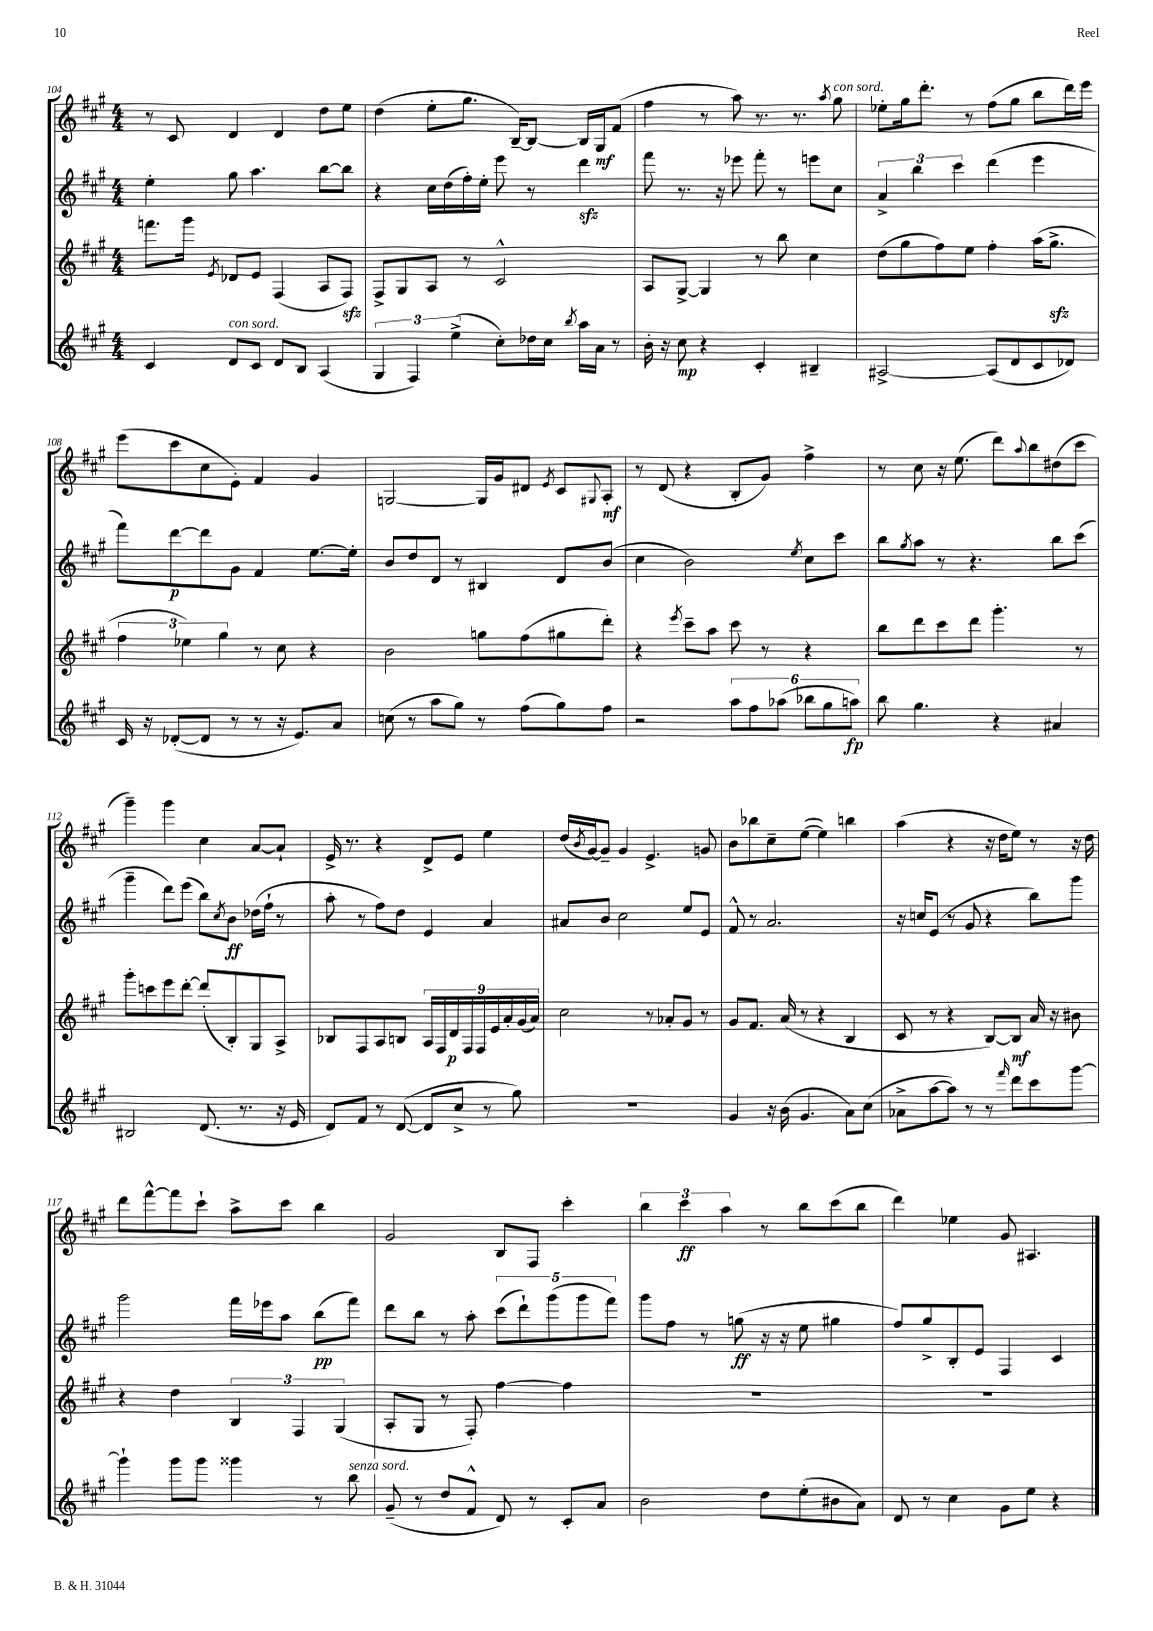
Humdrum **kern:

**kern	**dynam	**kern	**dynam	**kern	**dynam	**kern	**dynam
*part4	*part4	*part3	*part3	*part2	*part2	*part1	*part1
*staff4	*staff4	*staff3	*staff3	*staff2	*staff2	*staff1	*staff1
*clefG2	*	*clefG2	*	*clefG2	*	*clefG2	*
*k[f#c#g#]	*	*k[f#c#g#]	*	*k[f#c#g#]	*	*k[f#c#g#]	*
*M4/4	*	*M4/4	*	*M4/4	*	*M4/4	*
=104	=104	=104	=104	=104	=104	=104	=104
4c#/	.	8.fffn\L	.	4ee'\	.	8r	.
.	.	.	.	.	.	8c#/	.
.	.	16ggg#\Jk	.	.	.	.	.
.	.	8qe/	.	.	.	.	.
!LO:TX:a:i:t=con sord.	!	!	!	!	!	!	!
8d/L	.	8d-X/L	.	8gg#\	.	4d/	.
8c#/J	.	8e/J	.	4.aa\	.	.	.
8d/L	.	(4F#/	.	.	.	4d/	.
8B/J	.	.	.	.	.	.	.
(4A/	.	8A/L	.	[8bb\L	.	8dd\L	.
.	.	8F#zz/J)	.	8bb\J]	.	8ee\J	.
=105	=105	=105	=105	=105	=105	=105	=105
6G#/	.	8F#^/L	.	4r	.	(4dd\	.
.	.	8G#/	.	.	.	.	.
6F#/)	.	.	.	.	.	.	.
.	.	8A/J	.	16cc#\LL	.	8ee'\L	.
.	.	.	.	(16dd\	.	.	.
(6ee^\	.	.	.	.	.	.	.
.	.	8r	.	16ff#'\)	.	8.gg#\J	.
.	.	.	.	16ee'\JJ	.	.	.
8cc#'\L)	.	2c#^^/	.	8eee\	.	.	.
.	.	.	.	.	.	[16B~/KL)	.
16dd-X\L	.	.	.	8r	.	8B/J_	.
16cc#\JJ	.	.	.	.	.	.	.
8qbb/	.	.	.	.	.	.	.
16aa\LL	.	.	.	4dddzz\	.	16B/LL]	.
16a\JJ	.	.	.	.	.	16G#/J	mf
8r	.	.	.	.	.	(8f#/J	.
=106	=106	=106	=106	=106	=106	=106	=106
16b'\	.	8A/L	.	8fff#\	.	4ff#\	.
16r	.	.	.	.	.	.	.
8cc#\	mp	[8G#^/J	.	8.r	.	.	.
4r	.	4G#/]	.	.	.	8r	.
.	.	.	.	16r	.	.	.
.	.	.	.	8eee-X\	.	8aa\)	.
4c#'/	.	8r	.	8fff#'\	.	8.r	.
.	.	8bb\	.	8r	.	.	.
.	.	.	.	.	.	8.r	.
4B#X~/	.	4cc#\	.	8eeen\L	.	.	.
.	.	.	.	.	.	8qaa/	.
!	!	!	!	!	!	!LO:TX:a:i:t=con sord.	!
.	.	.	.	8cc#\J	.	8gg#\	.
=107	=107	=107	=107	=107	=107	=107	=107
[2A#X^/	.	(8dd\L	.	6a^/	.	8ee-X'\L	.
.	.	8gg#\	.	.	.	16gg#\k	.
.	.	.	.	6bb\	.	.	.
.	.	.	.	.	.	8.ddd'\J	.
.	.	8ff#\)	.	.	.	.	.
.	.	.	.	6ccc#\	.	.	.
.	.	8ee\J	.	.	.	8r	.
(8A#/L]	.	4ff#'\	.	(4ddd\	.	(8ff#\L	.
8d/	.	.	.	.	.	8gg#\J	.
8c#/	.	(16aa\KL	.	4eee\	.	8bb\L	.
.	.	8.gg#zz^\J	.	.	.	.	.
8d-X/J)	.	.	.	.	.	16ddd\L)	.
.	.	.	.	.	.	16eee\JJ	.
!!LO:LB:g=z
=108	=108	=108	=108	=108	=108	=108	=108
16c#/	.	6ff#\	.	8fff#\L)	.	(8eee\L	.
16r	.	.	.	.	.	.	.
([8d-X'/L	.	.	.	[8ddd\	p	8ccc#\	.
.	.	6ee-X\)	.	.	.	.	.
8d-/J]	.	.	.	8ddd\]	.	8cc#\	.
.	.	6gg#\	.	.	.	.	.
8r	.	.	.	8g#\J	.	8e'\J)	.
8r	.	8r	.	4f#/	.	4f#/	.
16r	.	8cc#\	.	.	.	.	.
8.e/L)	.	.	.	.	.	.	.
.	.	4r	.	[8.ee\L	.	4g#/	.
8a/J	.	.	.	.	.	.	.
.	.	.	.	16ee'\Jk]	.	.	.
=109	=109	=109	=109	=109	=109	=109	=109
(8ccn\	.	2b\	.	8b/L	.	[2Gn/	.
8r	.	.	.	8dd/	.	.	.
8aa\L	.	.	.	8d/J	.	.	.
8gg#\J)	.	.	.	8r	.	.	.
8r	.	8ggn\L	.	4B#X/	.	16G/LL]	.
.	.	.	.	.	.	16g#/J	.
(8ff#\L	.	(8ff#\	.	.	.	8d#X/J	.
.	.	.	.	.	.	8qe/	.
8gg#\)	.	8gg#X\	.	8d/L	.	8c#/L	.
.	.	.	.	.	.	8qqG#X/	.
8ff#\J	.	8ddd'\J)	.	(8b/J	.	8A'/J	mf
=110	=110	=110	=110	=110	=110	=110	=110
2r	.	4r	.	4cc#\	.	8r	.
.	.	.	.	.	.	(8d/	.
.	.	8qeee/	.	.	.	.	.
.	.	8ccc#~\L	.	2b\)	.	4r	.
.	.	8aa\J	.	.	.	.	.
12aa\L	.	8ccc#\	.	.	.	8B'/L	.
12ff#\	.	.	.	.	.	.	.
.	.	8r	.	.	.	8g#/J)	.
(12aa-X\J	.	.	.	.	.	.	.
.	.	.	.	8qee/	.	.	.
12bb-X\L	.	4r	.	8cc#\L	.	4ff#^\	.
12gg#\	.	.	.	.	.	.	.
.	.	.	.	8ccc#\J	.	.	.
12aan\J)	fp	.	.	.	.	.	.
=111	=111	=111	=111	=111	=111	=111	=111
8bb\	.	8bb\L	.	8bb\L	.	8r	.
.	.	.	.	8qgg#/	.	.	.
4.gg#\	.	8ddd\	.	8aa\J	.	8cc#\	.
.	.	8ccc#\	.	8r	.	16r	.
.	.	.	.	.	.	(8.ee\	.
.	.	8ddd\J	.	4.r	.	.	.
4r	.	4.ggg#'\	.	.	.	8ddd\L)	.
.	.	.	.	.	.	8qqaa/	.
.	.	.	.	.	.	8bb\	.
4a#X/	.	.	.	8bb\L	.	(8dd#X\	.
.	.	8r	.	(8ccc#\J	.	8ccc#\J	.
!!LO:LB:g=z
=112	=112	=112	=112	=112	=112	=112	=112
2B#X/	.	8ggg#'\L	.	4ggg#~\	.	4ggg#~\)	.
.	.	8cccn\	.	.	.	.	.
.	.	8eee\	.	8ddd\L)	.	4ggg#\	.
.	.	[8ddd'\J	.	(8eee\J	.	.	.
(8.d/	.	(8ddd'/L]	.	8bb\L)	.	4cc#\	.
.	.	.	.	8qcc#/	.	.	.
.	.	8B'/)	.	8b\J	ff	.	.
8.r	.	.	.	.	.	.	.
.	.	8G#/	.	(16dd-X\LL	.	[8a/L	.
.	.	.	.	16ff#`\JJ	.	.	.
16r	.	8A^/J	.	8r	.	8a`/J]	.
16e/	.	.	.	.	.	.	.
=113	=113	=113	=113	=113	=113	=113	=113
8d/L)	.	8B-X/L	.	8aa'\	.	16e^/	.
.	.	.	.	.	.	8.r	.
8f#/J	.	8F#/	.	8r	.	.	.
8r	.	8A/	.	8ff#\L)	.	4r	.
([8d/	.	8Bn/J	.	8dd\J	.	.	.
8d/L]	.	18A/LL	.	4e/	.	8d^/L	.
.	.	18F#/	.	.	.	.	.
.	.	18d/	p	.	.	.	.
8cc#^/J	.	.	.	.	.	8e/J	.
.	.	18F#/	.	.	.	.	.
.	.	18F#/	.	.	.	.	.
8r	.	.	.	4a/	.	4ee\	.
.	.	18e/	.	.	.	.	.
.	.	18a'/	.	.	.	.	.
8gg#\)	.	.	.	.	.	.	.
.	.	(18g#/	.	.	.	.	.
.	.	18a/JJ)	.	.	.	.	.
=114	=114	=114	=114	=114	=114	=114	=114
1r	.	2cc#\	.	8a#X/L	.	(16dd/LL	.
.	.	.	.	.	.	8qb/	.
.	.	.	.	.	.	[16g#/J)	.
.	.	.	.	8b/J	.	8g#~/J]	.
.	.	.	.	2cc#\	.	4g#/	.
.	.	8r	.	.	.	4.e^/	.
.	.	8a-X'/L	.	.	.	.	.
.	.	8g#/J	.	8ee/L	.	.	.
.	.	8r	.	8e/J	.	8gn/	.
=115	=115	=115	=115	=115	=115	=115	=115
4g#/	.	8g#/L	.	8f#^^/	.	8b\L	.
.	.	8.f#/J	.	8r	.	8bb-X\	.
16r	.	.	.	2.a/	.	8cc#~\	.
(16b\	.	(16a/	.	.	.	.	.
4.g#/	.	8r	.	.	.	([8ee\J	.
.	.	4r	.	.	.	4ee\])	.
8a\L)	.	4B/	.	.	.	4bbn\	.
(8cc#\J	.	.	.	.	.	.	.
=116	=116	=116	=116	=116	=116	=116	=116
8a-X^\L	.	8c#/	.	16r	.	(4aa\	.
.	.	.	.	16ccn/KL	.	.	.
[8aa\	.	8r	.	(8e/J	.	.	.
8aa\J])	.	4r	.	8r	.	4r	.
8r	.	.	.	8g#/	.	.	.
8r	.	[8B/L)	.	4r	.	16r	.
.	.	.	.	.	.	16dd\KL	.
16qqfff#/	.	.	.	.	.	.	.
8ddd\L	.	8B/J]	mf	.	.	8ee\J)	.
8ccc#\	.	16a/	.	8bb\L)	.	8r	.
.	.	16r	.	.	.	.	.
[8ggg#\J	.	8b#X\	.	8ggg#\J	.	16r	.
.	.	.	.	.	.	16dd\	.
!!LO:LB:g=z
=117	=117	=117	=117	=117	=117	=117	=117
4ggg#`\]	.	4r	.	2ggg#\	.	8ddd\L	.
.	.	.	.	.	.	[8fff#^^\	.
8ggg#\L	.	4dd\	.	.	.	8fff#\]	.
8ggg#\J	.	.	.	.	.	8ccc#`\J	.
4ggg##X\	.	6B/	.	16fff#\LL	.	8aa^\L	.
.	.	.	.	16eee-X\J	.	.	.
.	.	.	.	8aa\J	.	8ccc#\J	.
.	.	6F#/	.	.	.	.	.
8r	.	.	.	(8bb\L	pp	4bb\	.
.	.	(6G#/	.	.	.	.	.
!LO:TX:a:i:t=senza sord.	!	!	!	!	!	!	!
8bb\	.	.	.	8fff#\J)	.	.	.
=118	=118	=118	=118	=118	=118	=118	=118
(8g#~/	.	8A'/L	.	8ddd\L	.	2g#/	.
8r	.	8G#/J	.	8bb\J	.	.	.
8dd/L	.	8r	.	8r	.	.	.
8f#^^/J	.	8F#'/)	.	8aa'\	.	.	.
8d/)	.	[4ff#\	.	(10ccc#\L	.	8B/L	.
.	.	.	.	10ddd`\)	.	.	.
8r	.	.	.	.	.	8F#/J	.
.	.	.	.	(10ggg#\	.	.	.
8c#'/L	.	4ff#\]	.	.	.	4ccc#'\	.
.	.	.	.	10ggg#\	.	.	.
8a/J	.	.	.	.	.	.	.
.	.	.	.	10fff#\J)	.	.	.
=119	=119	=119	=119	=119	=119	=119	=119
2b\	.	1r	.	8ggg#\L	.	6bb\	.
.	.	.	.	8ff#\J	.	.	.
.	.	.	.	.	.	6ccc#\	ff
.	.	.	.	8r	.	.	.
.	.	.	.	.	.	6aa\	.
.	.	.	.	(8ggn\	ff	.	.
8dd\L	.	.	.	16r	.	8r	.
.	.	.	.	16r	.	.	.
(8ee'\	.	.	.	8ee\	.	8bb\L	.
8b#X\	.	.	.	4gg#X\	.	(8ccc#\	.
8a\J)	.	.	.	.	.	8bb\J	.
=120	=120	=120	=120	=120	=120	=120	=120
8d/	.	1r	.	8ff#/L)	.	4ddd\)	.
8r	.	.	.	8gg#^/	.	.	.
4cc#\	.	.	.	8B'/	.	4ee-X\	.
.	.	.	.	8e/J	.	.	.
8g#\L	.	.	.	4F#/	.	8g#/	.
8ee\J	.	.	.	.	.	4.A#X/	.
4r	.	.	.	4c#/	.	.	.
==	==	==	==	==	==	==	==
*-	*-	*-	*-	*-	*-	*-	*-
